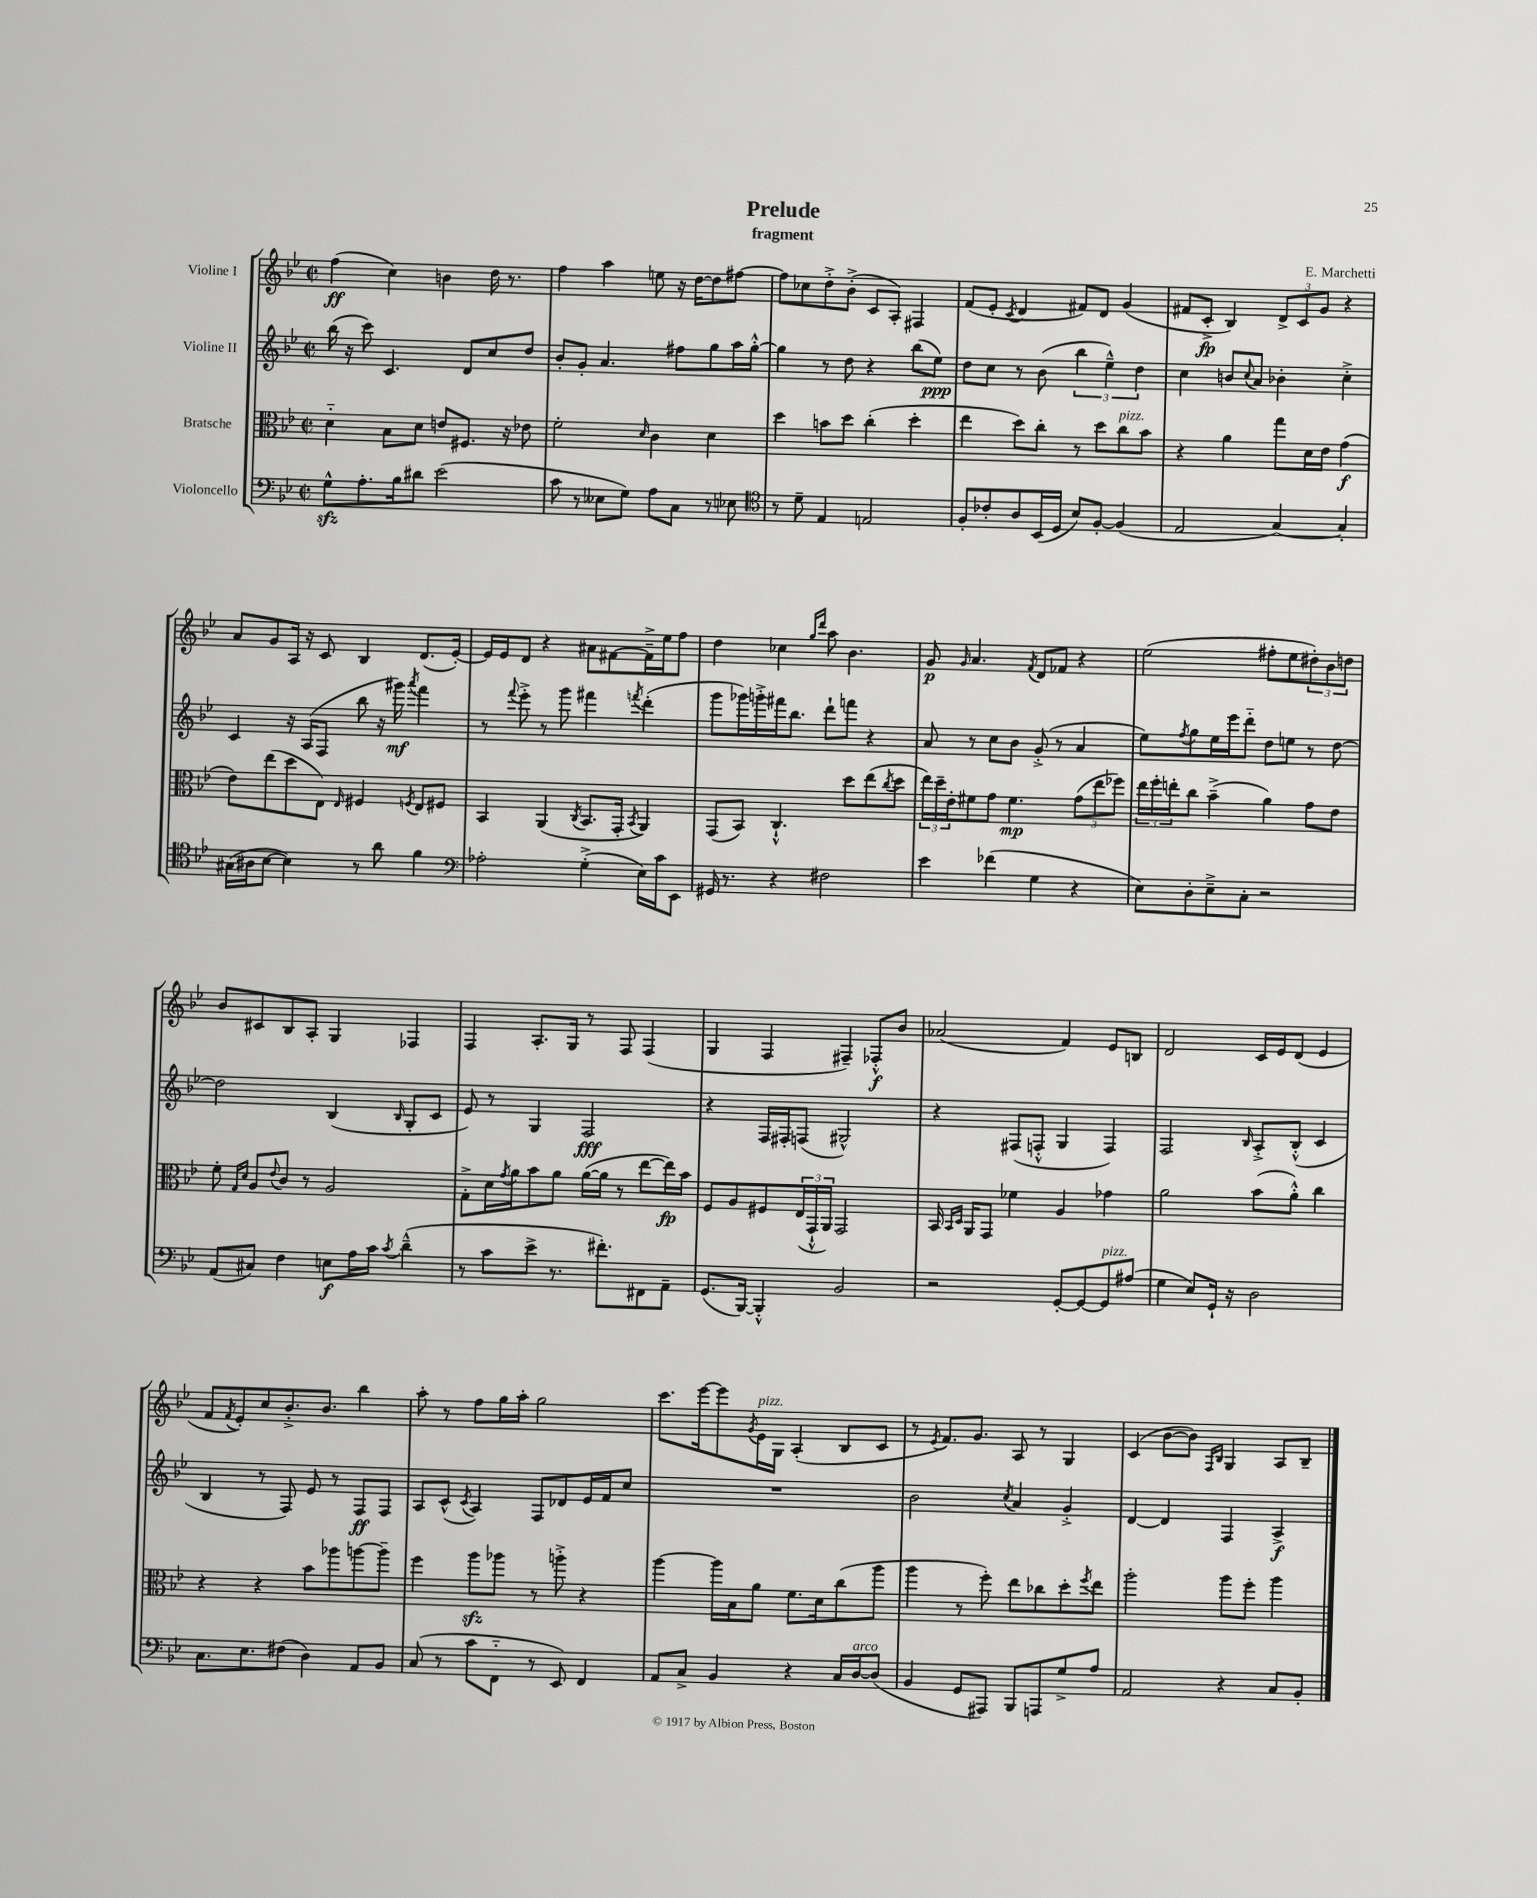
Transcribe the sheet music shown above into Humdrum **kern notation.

**kern	**dynam	**kern	**dynam	**kern	**dynam	**kern	**dynam
*part4	*part4	*part3	*part3	*part2	*part2	*part1	*part1
*staff4	*staff4	*staff3	*staff3	*staff2	*staff2	*staff1	*staff1
*I"Violoncello	*	*I"Bratsche	*	*I"Violine II	*	*I"Violine I	*
*clefF4	*	*clefC3	*	*clefG2	*	*clefG2	*
*k[b-e-]	*	*k[b-e-]	*	*k[b-e-]	*	*k[b-e-]	*
*M2/2	*	*M2/2	*	*M2/2	*	*M2/2	*
*met(c|)	*	*met(c|)	*	*met(c|)	*	*met(c|)	*
=1	=1	=1	=1	=1	=1	=1	=1
8Gzz^^\L	.	4d\	.	(16bb-\	.	(4ff\	ff
.	.	.	.	16r	.	.	.
8.A'\	.	.	.	8ccc\)	.	.	.
.	.	8B-\L	.	4.c/	.	4cc\)	.
16B-\k	.	.	.	.	.	.	.
8d#X\J	.	8d\J	.	.	.	.	.
(2e-\	.	8en/L	.	.	.	4bn\	.
.	.	8.F#X/J	.	8d/L	.	.	.
.	.	.	.	8cc/	.	16dd\	.
.	.	16r	.	.	.	8.r	.
.	.	8e-X\	.	8dd/J	.	.	.
=2	=2	=2	=2	=2	=2	=2	=2
8c\	.	2f'\	.	8b-'/L	.	4ff\	.
8r	.	.	.	8g'/J	.	.	.
8E--X\L	.	.	.	4.a/	.	4aa\	.
8G\J)	.	.	.	.	.	.	.
.	.	16qqd/	.	.	.	.	.
8A\L	.	4c\	.	.	.	8een\	.
8C\J	.	.	.	8ff#X\L	.	16r	.
.	.	.	.	.	.	[16dd\KL	.
8r	.	4d\	.	8gg\	.	8dd\]	.
8E-X\	.	.	.	16aa\L	.	[8ff#X\J	.
.	.	.	.	[16gg'^^\JJ	.	.	.
=3	=3	=3	=3	=3	=3	=3	=3
*clefC4	*	*	*	*	*	*	*
8r	.	4dd\	.	4gg\]	.	8ff#\L]	.
8d~\	.	.	.	.	.	8cc-X\	.
4E-/	.	8bn\L	.	8r	.	8dd'^\	.
.	.	8dd\J	.	8dd\	.	(8b-'^\J	.
2En/	.	(4cc'\	.	4r	.	8c/L	.
.	.	.	.	.	.	8A'/J)	.
.	.	4dd'\	.	(8bb-\L	.	4F#X/	.
.	.	.	.	8ee-\J)	ppp	.	.
=4	=4	=4	=4	=4	=4	=4	=4
8F'/L	.	4ee-\	.	8dd\L	.	(8f/L	.
8c-X'/	.	.	.	8cc\J	.	8e-'/J	.
.	.	.	.	.	.	8qc/	.
8A/	.	8dd\L)	.	8r	.	4d/	.
(16BB-/L	.	8cc'\J	.	(8b-\	.	.	.
16D/JJ	.	.	.	.	.	.	.
8B-/L)	.	8r	.	6bb-\	.	8f#X/L)	.
[8F'/J	.	8dd\L	.	.	.	8d/J	.
.	.	.	.	6ee-~^^\)	.	.	.
!	!	!LO:TX:a:i:t=pizz.	!	!	!	!	!
(4F/]	.	8cc\	.	.	.	(4g/	.
.	.	.	.	6dd\	.	.	.
.	.	8b-\J	.	.	.	.	.
=5	=5	=5	=5	=5	=5	=5	=5
2E-/	.	4r	.	4cc\	.	8f#X/L	.
.	.	.	.	.	.	8c'^/J	fp
.	.	4a\	.	8bn/L	.	4B-/)	.
.	.	.	.	8qqcc/	.	.	.
.	.	.	.	8a/J	.	.	.
[4G/)	.	8gg\L	.	4b-X'\	.	12d^/L	.
.	.	.	.	.	.	12c/	.
.	.	16d\L	.	.	.	.	.
.	.	.	.	.	.	12g/J	.
.	.	16e-\JJ	.	.	.	.	.
4G'/]	.	(4g\	f	4cc'^\	.	4r	.
!!LO:LB:g=z
=6	=6	=6	=6	=6	=6	=6	=6
(16G#X\LL	.	8e-\L)	.	4c/	.	8a/L	.
16A#X\J	.	.	.	.	.	.	.
[8B-\J	.	(8ee-\	.	.	.	8g/	.
4B-\])	.	8dd\	.	16r	.	16A/Jk	.
.	.	.	.	(16A/KL	.	16r	.
.	.	8E-\J)	.	8F/J	.	8c/	.
.	.	16qqE-/	.	.	.	.	.
8r	.	4F#X/	.	8bb-\	.	4B-/	.
8a\	.	.	.	16r	.	.	.
.	.	.	.	16ggg#X\)	mf	.	.
.	.	8qFn/	.	8qaaa/	.	.	.
4f\	.	8E-/L	.	4fff\	.	(8.d/L	.
.	.	8F#X/J	.	.	.	.	.
.	.	.	.	.	.	[16e-'/Jk)	.
=7	=7	=7	=7	=7	=7	=7	=7
*clefF4	*	*	*	*	*	*	*
2A-X'\	.	4BB-/	.	8r	.	16e-/LL]	.
.	.	.	.	.	.	16e-/J	.
.	.	.	.	8qqfff/	.	.	.
.	.	.	.	8eee-'^\	.	8d/J	.
.	.	(4AA/	.	8r	.	4r	.
.	.	.	.	8ggg\	.	.	.
.	.	8qC/	.	.	.	.	.
(4G'^\	.	8.BB-/L	.	4fff#X\	.	8a#X\L	.
.	.	.	.	.	.	[8f#X\	.
.	.	16GG'/Jk	.	.	.	.	.
.	.	8qBB-/	.	8qfffn/	.	.	.
16E-\LL)	.	4AA/)	.	(4ddd'\	.	16f#~^\L]	.
16c\J	.	.	.	.	.	16ee-\J	.
8EE-\J	.	.	.	.	.	8ff\J	.
=8	=8	=8	=8	=8	=8	=8	=8
16GG#X/	.	(8GG/L	.	8ggg\L	.	4dd\	.
8.r	.	.	.	.	.	.	.
.	.	8BB-/J)	.	16ggg-X\L)	.	.	.
.	.	.	.	16gggn'^\	.	.	.
4r	.	4.C`^^/	.	16fff#X\J	.	4cc-X\	.
.	.	.	.	8.bb-\J	.	.	.
.	.	.	.	.	.	16qqgg/LL	.
.	.	.	.	.	.	16qqddd/JJ	.
2F#X\	.	.	.	8ddd`\L	.	8aa\	.
.	.	8dd\L	.	8fffn\J	.	4.b-\	.
.	.	(8ee-\	.	4r	.	.	.
.	.	8qcc/	.	.	.	.	.
.	.	8dd\J	.	.	.	.	.
=9	=9	=9	=9	=9	=9	=9	=9
4e-\	.	24ee-\LL)	.	8a/	.	8g/	p
.	.	24dd~\	.	.	.	.	.
.	.	24e-'\J	.	.	.	.	.
.	.	.	.	.	.	16qqg/	.
.	.	8f#X\	.	8r	.	4.a/	.
(4f-X\	.	8g\J	.	8cc\L	.	.	.
.	.	4.f#\	mp	8b-\J	.	.	.
.	.	.	.	.	.	8qf/	.
4G\	.	.	.	(8g'^/	.	8d/L	.
.	.	.	.	8r	.	8f-X/J	.
4r	.	(12g\L	.	4a/	.	4r	.
.	.	12ee-\	.	.	.	.	.
.	.	12ff-X\J)	.	.	.	.	.
=10	=10	=10	=10	=10	=10	=10	=10
8E-\L)	.	24ee-\LL	.	8ee-\L)	.	(2ee-\	.
.	.	24ff'\	.	.	.	.	.
.	.	24een'\J	.	.	.	.	.
.	.	.	.	8qff/	.	.	.
8D'\	.	8cc\J	.	8gg\	.	.	.
8E-~^\	.	(4b-~^\	.	16ee-\L	.	.	.
.	.	.	.	16eee-\J	.	.	.
8C'\J	.	.	.	8ddd\J	.	.	.
2r	.	4a\)	.	8dd\L	.	8ff#X'\L	.
.	.	.	.	8een\J	.	8ee-\	.
.	.	8g\L	.	8r	.	12dd#X'\)	.
.	.	.	.	.	.	12b-\	.
.	.	8e-\J	.	[8dd\	.	.	.
.	.	.	.	.	.	12ddn\J	.
!!LO:LB:g=z
=11	=11	=11	=11	=11	=11	=11	=11
(8AA/L	.	8f'\	.	2dd\]	.	8b-/L	.
.	.	16qqG/LL	.	.	.	.	.
.	.	16qqd/JJ	.	.	.	.	.
8C#X/J)	.	8A/L	.	.	.	8c#X/	.
.	.	8qqe-/	.	.	.	.	.
4F\	.	8c/J	.	.	.	8B-/	.
.	.	8r	.	.	.	8A'/J	.
8En\L	f	2A/	.	(4B-/	.	4G/	.
16A\L	.	.	.	.	.	.	.
16c\JJ	.	.	.	.	.	.	.
8qc/	.	.	.	16qqB-/	.	.	.
(4d~^^\	.	.	.	8G'/L	.	4F-X/	.
.	.	.	.	8c/J	.	.	.
=12	=12	=12	=12	=12	=12	=12	=12
8r	.	8G'^\L	.	8e-/)	.	4F/	.
8c\L	.	16d\L	.	8r	.	.	.
.	.	8qg/	.	.	.	.	.
.	.	16a\J	.	.	.	.	.
8e-^\J	.	8b-\	.	4G/	.	8.A'/L	.
8.r	.	8a\J	.	.	.	.	.
.	.	.	.	.	.	16G/Jk	.
.	.	([16a\LL	.	2F/	fff	8r	.
8.f#X'\L)	.	16a\JJ]	.	.	.	.	.
.	.	8r	.	.	.	8F/	.
8FF#X\	.	[8ee-\L	.	.	.	(4F/	.
8AA~\J	.	16ee-\L])	fp	.	.	.	.
.	.	16b-\JJ	.	.	.	.	.
=13	=13	=13	=13	=13	=13	=13	=13
(8.GG/L	.	8F/L	.	4r	.	4G/	.
.	.	8A/	.	.	.	.	.
[16BBB-/Jk)	.	.	.	.	.	.	.
4BBB-'^^/]	.	8F#X/	.	16F/LL	.	4F/	.
.	.	.	.	16F#X'/J	.	.	.
.	.	(24E-/L	.	(8Fn/J	.	.	.
.	.	24GG`^^/	.	.	.	.	.
.	.	24AA/JJ)	.	.	.	.	.
2BB-/	.	2GG/	.	2G#X^^/)	.	4F#X~/)	.
.	.	.	.	.	.	8F-X'^^/L	f
.	.	.	.	.	.	8b-/J	.
=14	=14	=14	=14	=14	=14	=14	=14
2r	.	16BB-/	.	4r	.	(2a-X/	.
.	.	16qqBB-/LL	.	.	.	.	.
.	.	16qqD/JJ	.	.	.	.	.
.	.	16AA/KL	.	.	.	.	.
.	.	8GG/J	.	.	.	.	.
.	.	4f-X\	.	(8F#X/L	.	.	.
.	.	.	.	8Fn'^^/J	.	.	.
[8GG'/L	.	4A/	.	4G/	.	4f/)	.
8GG/_	.	.	.	.	.	.	.
!LO:TX:a:i:t=pizz.	!	!	!	!	!	!	!
8GG/]	.	4g-X\	.	4F/)	.	8e-/L	.
(8A#X/J	.	.	.	.	.	8Bn/J	.
=15	=15	=15	=15	=15	=15	=15	=15
4G\	.	2a\	.	2F/	.	2d/	.
8E-/L)	.	.	.	.	.	.	.
16GG`/Jk	.	.	.	.	.	.	.
16r	.	.	.	.	.	.	.
.	.	.	.	16qqB-/	.	.	.
2D\	.	(8b-\L	.	8A'^/L	.	16c/LL	.
.	.	.	.	.	.	16e-/J	.
.	.	8a'^^\J)	.	(8B-'^^/J	.	(8d/J	.
.	.	4cc\	.	4c/	.	4e-/	.
!!LO:LB:g=z
=16	=16	=16	=16	=16	=16	=16	=16
8.C\L	.	4r	.	4B-/	.	8f/L	.
.	.	.	.	.	.	8qf/	.
.	.	.	.	.	.	8e-'/)	.
8.E-\	.	.	.	.	.	.	.
.	.	4r	.	8r	.	8cc/	.
(8F#X\J	.	.	.	8F/)	.	8.b-'^/	.
4D\)	.	8b-\L	.	8e-/	.	.	.
.	.	.	.	.	.	8.b-/J	.
.	.	8aa-X\	.	8r	.	.	.
8AA/L	.	[8aan\	.	8F/L	ff	4bb-\	.
8BB-/J	.	8aa~\J]	.	8F/J	.	.	.
=17	=17	=17	=17	=17	=17	=17	=17
(8C/	.	4ff\	.	8A/L	.	8aa'\	.
8r	.	.	.	(8c^^/J	.	8r	.
.	.	.	.	8qc/	.	.	.
8c\L	.	8aazz\L	.	4A/)	.	8ff\L	.
8FF\J	.	8aa-X\J	.	.	.	16gg\L	.
.	.	.	.	.	.	16aa'\JJ	.
8r	.	8r	.	8F/L	.	2gg\	.
8EE-/)	.	8aan'^\	.	8d-X/	.	.	.
4FF/	.	4r	.	16e-/L	.	.	.
.	.	.	.	16f/J	.	.	.
.	.	.	.	8cc/J	.	.	.
=18	=18	=18	=18	=18	=18	=18	=18
8AA/L	.	[4aa\	.	1r	.	8.ccc\L	.
8C^/J	.	.	.	.	.	.	.
.	.	.	.	.	.	[16eee-\k	.
4BB-/	.	16aa\LL]	.	.	.	8eee-\]	.
.	.	16B-\J	.	.	.	.	.
.	.	.	.	.	.	8qg/	.
!	!	!	!	!	!	!LO:TX:a:i:t=pizz.	!
.	.	8a\J	.	.	.	16e-\L	.
.	.	.	.	.	.	16G\JJ	.
4r	.	8.f\L	.	.	.	(4A'/	.
.	.	16d\k	.	.	.	.	.
16C/LL	.	(8cc\	.	.	.	8B-/L	.
!LO:TX:a:i:t=arco	!	!	!	!	!	!	!
[16D/J	.	.	.	.	.	.	.
(8D/J]	.	8aa\J	.	.	.	8c/J	.
=19	=19	=19	=19	=19	=19	=19	=19
4BB-/	.	4aa\	.	2b-\	.	8r	.
.	.	.	.	.	.	8qe-/	.
.	.	.	.	.	.	8.f/L)	.
8GG/L	.	8r	.	.	.	.	.
.	.	.	.	.	.	8.g/J	.
8AAA#X/J)	.	8ff'\)	.	.	.	.	.
.	.	.	.	8qcc/	.	.	.
8BBB-/L	.	8ee-\L	.	4a/	.	8A/	.
8AAAn/	.	8cc-X\	.	.	.	8r	.
8G^/	.	8dd'\	.	4g'^/	.	4G/	.
.	.	8qff/	.	.	.	.	.
8A/J	.	8ee-\J	.	.	.	.	.
=20	=20	=20	=20	=20	=20	=20	=20
2AA/	.	2aa'\	.	[4d/	.	(4c/	.
.	.	.	.	4d/]	.	[8b-\L	.
.	.	.	.	.	.	8b-\J])	.
.	.	.	.	.	.	16qqF/LL	.
.	.	.	.	.	.	16qqB-/JJ	.
4r	.	8aa\L	.	4F/	.	4G/	.
.	.	8ff'\J	.	.	.	.	.
8C/L	.	4aa\	.	4A^/	f	8A/L	.
8BB-'/J	.	.	.	.	.	8B-~/J	.
==	==	==	==	==	==	==	==
*-	*-	*-	*-	*-	*-	*-	*-
